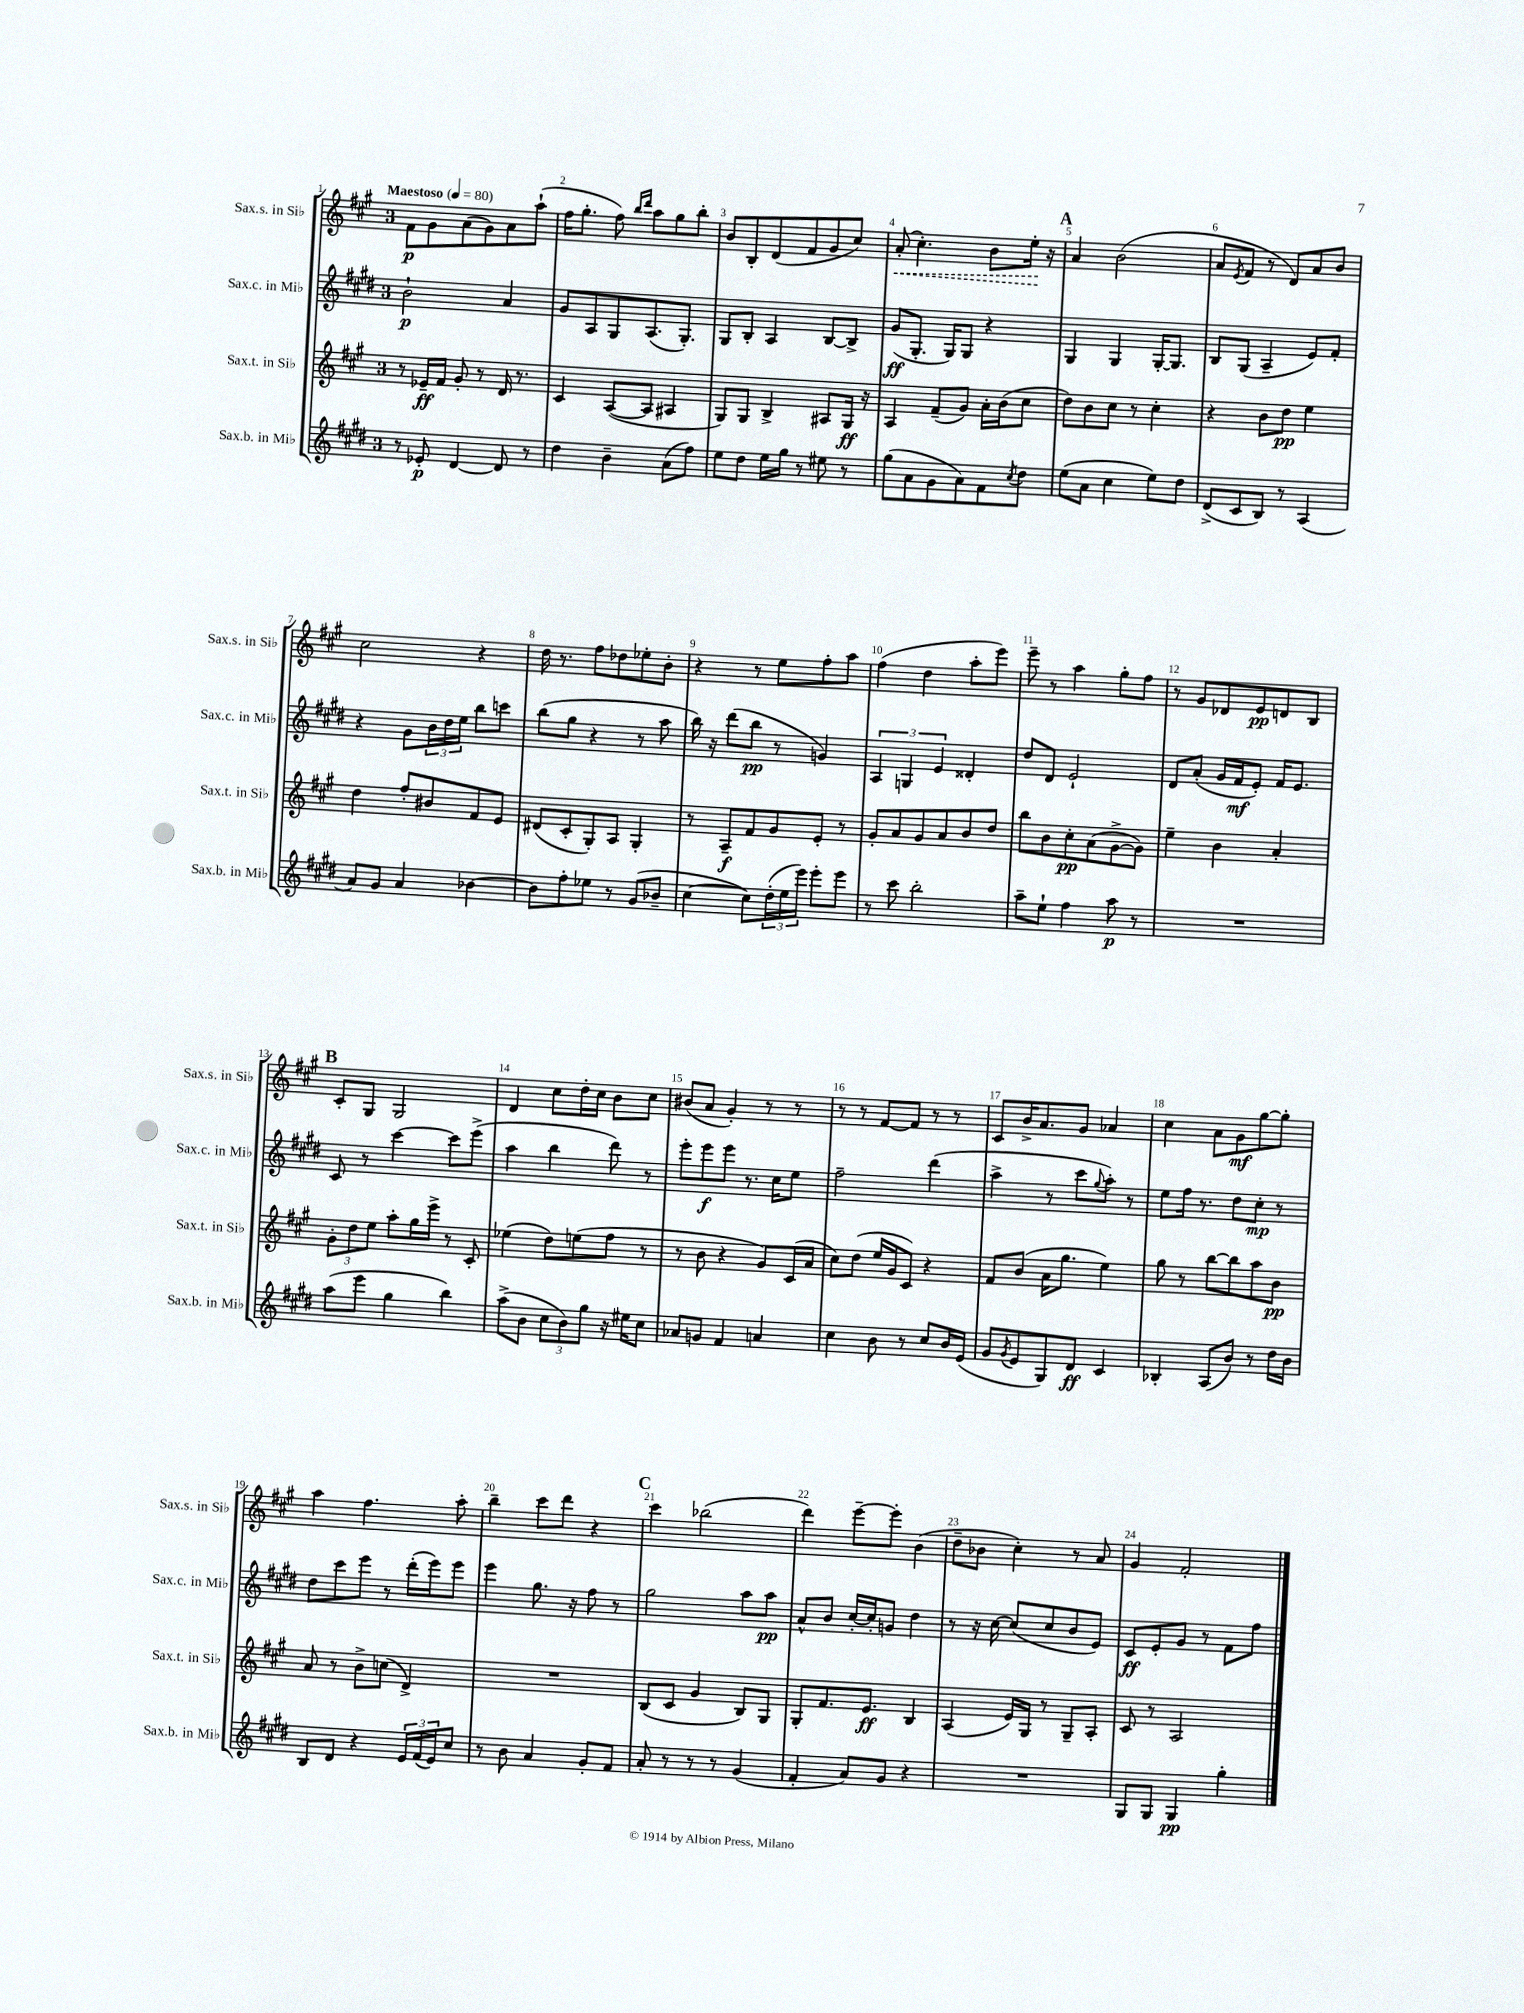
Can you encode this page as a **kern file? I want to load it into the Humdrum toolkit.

**kern	**kern	**kern	**kern
*staff4	*staff3	*staff2	*staff1
*clefG2	*clefG2	*clefG2	*clefG2
*k[f#c#g#d#]	*k[f#c#g#]	*k[f#c#g#d#]	*k[f#c#g#]
*M3/4	*M3/4	*M3/4	*M3/4
*MM80	*MM80	*MM80	*MM80
8r	8r	2b`	8f#
8e-'	16e-~	.	8g#
.	16f#	.	.
[4d#	8g#'	.	(8a
.	8r	.	8g#)
8d#]	16d	4a	8a
.	8.r	.	.
8r	.	.	(8aa`
=	=	=	=
4dd#	4c#	8g#	16ff#
.	.	.	8.gg#'
.	.	8A	.
4b~	([8A	8G#	8ff#)
.	.	.	16qqbb
.	.	.	16qqddd
.	8A]	(8.A	8aa
(8a	4A#	.	8gg#
.	.	8.G#')	.
8ff#)	.	.	8bb'
=	=	=	=
8ee	8G#)	8G#	8b
8dd#	8G#	8B'	8B'
16ee	4B^	4A	(8d
16gg#	.	.	.
8r	.	.	8f#
8ee#	8A#	[8B	8g#
8r	16G#	8B^]	8cc#)
.	16r	.	.
=	=	=	=
(8gg#	4A	(8g#	(8a'
8a	.	8.G#'	4.cc#')
8g#	(8f#~	.	.
.	.	16G#)	.
8a)	8g#)	8G#	.
8f#	16a'	4r	8b
.	(16b	.	.
8qcc#	.	.	.
8dd#	8cc#	.	16ee'
.	.	.	16r
=	=	=	=
(8ee	8dd)	4G#	4a
8a	8b	.	.
4cc#	8cc#	4G#	(2b
.	8r	.	.
8ee)	4cc#'	[16G#'	.
.	.	8.G#]	.
8dd#	.	.	.
=	=	=	=
(8d#^	4r	8B	8a
.	.	.	8qe
8c#	.	(8G#	8f#
8B)	8b	4A~	8r
8r	8dd	.	8d)
(4A	4ee	8e)	8a
.	.	8f#'	8b
=	=	=	=
8a)	4dd	4r	2cc#
8g#	.	.	.
4a	8ff#'	8g#	.
.	8b#	24b	.
.	.	24dd#	.
.	.	24ee	.
[4b-	8f#	8bb	4r
.	8e	8ccc	.
=	=	=	=
8b-]	(8d#	(8bb	16dd
.	.	.	8.r
8ff#'	8c#'	8gg#	.
8ee-	8G#')	4r	8ff#
8r	8A	.	8dd-
(8g#	4G#'	8r	8ee-'
8b-~	.	8aa	8b'
=	=	=	=
[4cc#	8r	16bb)	4r
.	.	16r	.
.	8A~	(8ddd#	.
8cc#])	8f#	8bb	8r
(24dd#'	8g#	8r	8ee
24ee	.	.	.
24eee)	.	.	.
8eee'	8e'	4g)	8ff#'
8eee	8r	.	8aa
=	=	=	=
8r	8g#'	6A	(4ff#
8ccc#	8a	.	.
.	.	6G	.
2bb'	8g#	.	4dd
.	.	6e	.
.	8a	.	.
.	8b	4d##'	8aa'
.	8dd	.	8eee)
=	=	=	=
8aa~	8bb	8dd#	8eee~
8ee`	8b	8d#	8r
4ff#	8cc#'	2e`	4aa
.	(8a	.	.
8aa	[8g#^	.	8gg#'
8r	8g#])	.	8ff#
=	=	=	=
2.r	4ee~	8d#	8r
.	.	(8a'	8g#
.	4b	16g#	8d-
.	.	16f#	.
.	.	8e')	8e
.	4a'	16f#	8d
.	.	8.e	.
.	.	.	8B
=	=	=	=
(8aa	12g#'	8c#	8c#'
.	12dd	.	.
8eee	.	8r	8G#
.	12ee	.	.
4gg#	8aa'	[4ccc#	2G#
.	16gg#	.	.
.	16eee^	.	.
4bb)	8r	8ccc#]	.
.	8c#'	(8eee^	.
=	=	=	=
(8aa^	(4ee-	4aa	4d
8b	.	.	.
12cc#	8dd)	4bb	8cc#
12b)	.	.	.
.	(8ee	.	16dd'
12gg#	.	.	.
.	.	.	16cc#
16r	8ff#	8ddd#)	8b
16ee#	.	.	.
8cc#	8r	8r	8cc#
=	=	=	=
8a-	8r	8eee'	(8b#
8g	8b	8eee	8a
4f#	4r	8eee	4g#')
.	.	8.r	.
4a	8g#)	.	8r
.	.	16cc#	.
.	(16c#	8ee	8r
.	16a	.	.
=	=	=	=
4cc#	8cc#)	2ff#~	8r
.	(8dd	.	8r
8b	16ee	.	[8f#
.	16g#	.	.
8r	8c#)	.	8f#]
8cc#	4r	(4ddd#	8r
16b	.	.	8r
(16e	.	.	.
=	=	=	=
8g#	8f#	4aa^	8c#
8qg#	.	.	.
8e	(8b	.	16b^
.	.	.	8.a
8G#)	16a	8r	.
.	8.gg#	.	.
8d#	.	8ccc#	8g#
.	.	8qqgg#	.
4c#	4ee)	8aa')	4a-
.	.	8r	.
=	=	=	=
4B-'	8gg#	8ee	4cc#
.	8r	16ff#	.
.	.	8.r	.
(8A	[8bb	.	8a
8b)	8bb]	8dd#	8g#
8r	8aa	8cc#'	[8gg#
16dd#	8b	8r	8gg#']
16b	.	.	.
=	=	=	=
8B	8a	8dd#	4aa
8d#	8r	8ccc#	.
4r	8b^	8eee	4.ff#
.	(8cc	8r	.
24e	4d^)	(16ddd#'	.
(24f#	.	.	.
.	.	16eee)	.
24e)	.	.	.
8cc#	.	8eee	8aa'
=	=	=	=
8r	2.r	4eee	4bb~
8b	.	.	.
4a	.	8.gg#	8ccc#
.	.	.	8ddd
.	.	16r	.
8g#'	.	8ff#	4r
8f#	.	8r	.
=	=	=	=
8a'	(8B	2gg#	4ccc#
8r	8c#	.	.
8r	4g#	.	(2bb-
8r	.	.	.
(4g#	8B)	8aa	.
.	8G#	8aa	.
=	=	=	=
4f#'	8G#'	8a^^	4ddd)
.	8.f#	8b	.
8a)	.	[16cc#'	[8eee~
.	8.e	16cc#']	.
8g#	.	8g	8eee']
4r	4B	4dd#	(4b
=	=	=	=
2.r	(4A	8r	8dd~
.	.	16r	8b-
.	.	[16cc#	.
.	16e)	(8cc#]	4cc#')
.	16G#	.	.
.	8r	8cc#	.
.	8G#~	8b	8r
.	8A'	8e)	8a
=	=	=	=
8G#	8c#	8c#	4g#
8G#	8r	8e'	.
4G#	2A	8g#	2f#'
.	.	8r	.
4gg#'	.	8f#	.
.	.	8ff#	.
==	==	==	==
*-	*-	*-	*-
